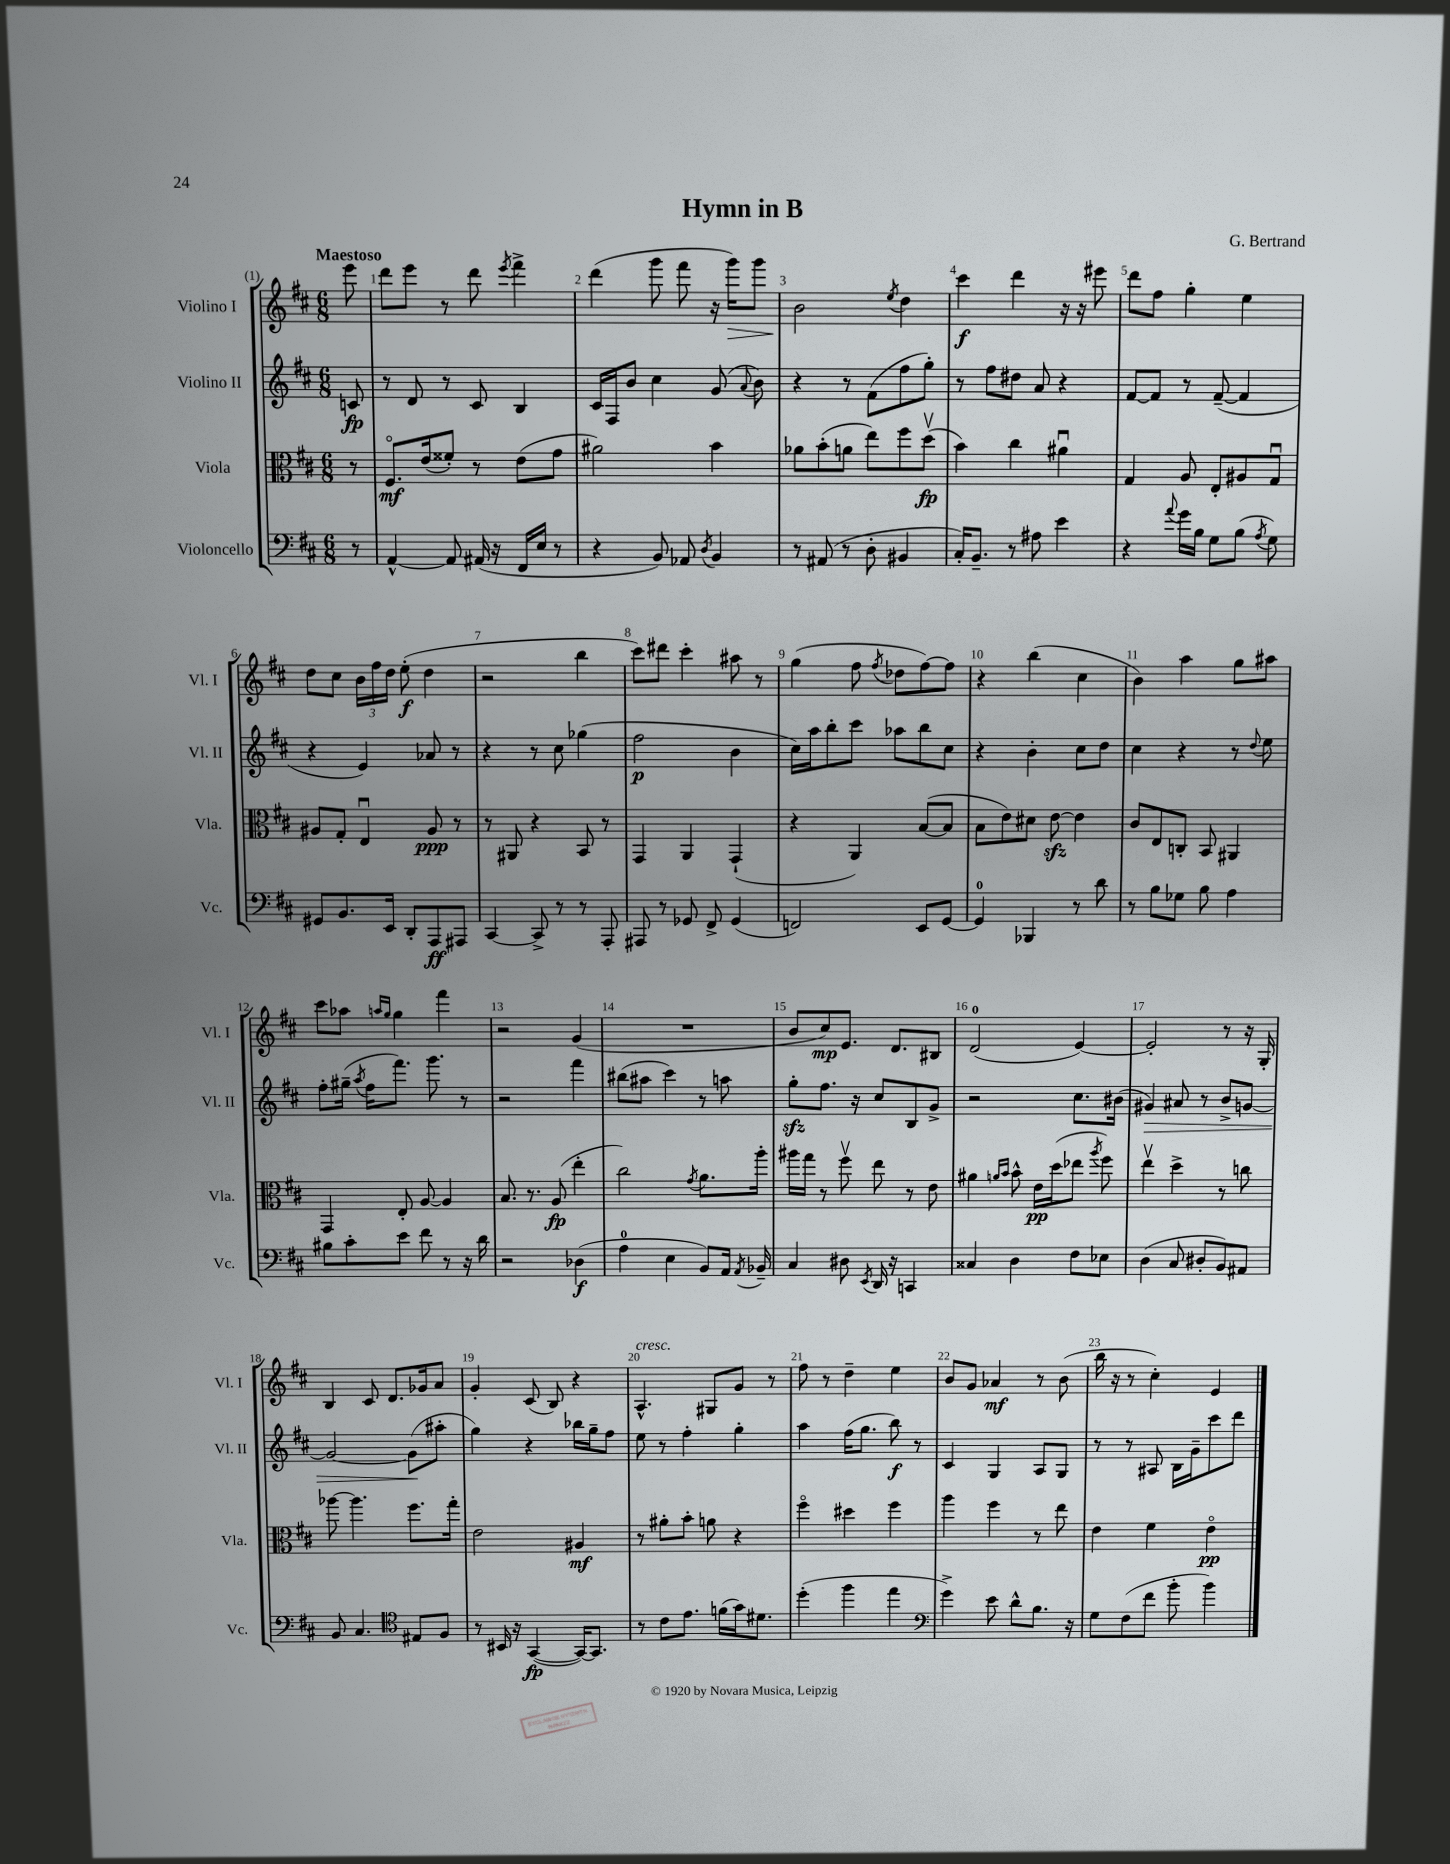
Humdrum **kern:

**kern	**kern	**kern	**kern
*staff4	*staff3	*staff2	*staff1
*clefF4	*clefC3	*clefG2	*clefG2
*k[f#c#]	*k[f#c#]	*k[f#c#]	*k[f#c#]
*M6/8	*M6/8	*M6/8	*M6/8
8r	8r	8c	8eee
=	=	=	=
[4AA^^	8.F#o	8r	8ddd
.	.	8d	8eee
.	(16e	.	.
8AA]	8f##')	8r	8r
(16AA#	8r	8c#	8ddd
16r	.	.	.
.	.	.	8qeee
16FF#	(8e	4B	4fff#^
16E	.	.	.
8r	8g	.	.
=	=	=	=
4r	2a#)	16c#	(4ddd
.	.	16F#	.
.	.	8b	.
8BB)	.	4cc#	8ggg
8AA-	.	.	8fff#
8qD	.	.	.
4BB	4b	(8g	16r
.	.	.	16ggg)
.	.	8qqa	.
.	.	8b)	8ggg
=	=	=	=
8r	8a-	4r	2b
(8AA#	(8b'	.	.
8r	8a	8r	.
8D'	8ee)	(8f#	.
.	.	.	8qee
4BB#	8ff#	8ff#	4dd
.	(8ddv	8gg')	.
=	=	=	=
16C#')	4b)	8r	4ccc#
8.BB~	.	.	.
.	.	8ff#	.
8r	4cc#	8dd#	4ddd
8A#	.	8a	.
4e	4a#u	4r	16r
.	.	.	16r
.	.	.	8eee#
=	=	=	=
4r	4G	[8f#	8ddd
.	.	8f#]	8ff#
8qqa	.	.	.
16g	8A	8r	4gg'
16B	.	.	.
8G	8E'	([8f#~	.
(8B	8A#	4f#]	4ee
8qA	.	.	.
8G)	8Gu	.	.
=	=	=	=
8GG#	8A#	4r	8dd
8.BB	8G'	.	8cc#
.	4Eu	4e)	24b
.	.	.	24ff#
16EE	.	.	.
.	.	.	24dd
8DD'	.	.	(8ee'
8AAA	8A#	8a-	4dd
8AAA#	8r	8r	.
=	=	=	=
[4CC#	8r	4r	2r
.	8AA#	.	.
8CC#^]	4r	8r	.
8r	.	8cc#	.
8r	8BB	(4gg-	4bb
8AAA'	8r	.	.
=	=	=	=
8AAA#	4GG	2ff#	8ccc#)
8r	.	.	8ddd#
8GG-	4AA	.	4ccc#'
8FF#^	.	.	.
(4GG-	(4GG`	4b	8aa#
.	.	.	8r
=	=	=	=
2FF)	4r	16cc#)	(4gg
.	.	16aa	.
.	.	8bb'	.
.	4AA)	8ccc#	8ff#
.	.	.	8qff#
.	.	8aa-	8dd-
8EE	([8B	8bb	[8ff#)
[8GG	8B]	8cc#	8ff#]
=	=	=	=
4GG]	8B	4r	4r
.	8e)	.	.
4BBB-	8d#	4b'	(4bb
.	[8e	.	.
8r	4e]	8cc#	4cc#
8d	.	8dd	.
=	=	=	=
8r	8c#	4cc#	4b)
8B	8E	.	.
8G-	8C'	4r	4aa
8B	8BB	.	.
4A	4AA#	8r	8gg
.	.	8qqdd	.
.	.	8ee	8aa#
=	=	=	=
8B#	4GG	8ff#'	8ccc#
8c#'	.	(16gg#~	8aa-
.	.	8qaa	.
.	.	16ff#	.
.	.	.	16qqaa
.	.	.	16qqgg
8e	8E'	8.fff#)	4gg
8f#	[8A	.	.
.	.	8.ggg	.
8r	4A]	.	4fff#
16r	.	8r	.
16d	.	.	.
=	=	=	=
2r	8.B	2r	2r
.	8.r	.	.
.	(8A	.	.
(4D-	4ee'	4fff#	(4g
=	=	=	=
4A	2cc#)	(8bb#	2.r
.	.	8aa#	.
4E	.	4ccc#)	.
.	8qg	.	.
8BB)	8.a	8r	.
16AA	.	8aa	.
8qAA	.	.	.
16BB-~	16aa'	.	.
=	=	=	=
4C#	16aa#	8gg'	8b
.	16gg	.	.
.	8r	8.ff#	8cc#)
8D#	8ff#v	.	8.e
.	.	16r	.
8qEE	.	.	.
16DD	8ee	8cc#	.
16r	.	.	8.d
4CC	8r	8B	.
.	8e	8g^	8B#
=	=	=	=
4C##	4a#	2r	(2d
.	16qqa	.	.
.	16qqb	.	.
4D	8b^^	.	.
.	16e	.	.
.	(16dd	.	.
8F#	8ee-	8.cc#	[4e)
.	8qaa	.	.
8E-	8ff#)	.	.
.	.	(16b#	.
=	=	=	=
(4D	4eev	4g#)	2e']
8C#	4dd^	8a#	.
8D#'	.	8r	.
8BB)	8r	8b^	8r
8AA#	8cc	[8g	16r
.	.	.	16G'
=	=	=	=
8BB	[8aa-	2g_	4B
4.C#	4.aa-]	.	.
.	.	.	8c#
.	.	.	8.d
*clefC4	*	*	*
8E#	8.ff#	(8g]	.
.	.	.	16g-
8F#	.	8aa#'	8a
.	16gg'	.	.
=	=	=	=
8r	2e	4gg)	4g'
16BB#	.	.	.
16r	.	.	.
([4GG	.	4r	(8c#
.	.	.	8B)
16GG_)	4A#	16bb-	4r
8.GG]	.	16gg~	.
.	.	8ff#	.
=	=	=	=
8r	8r	8ee	4.A^^
8c#	8a#'	8r	.
8.e	8b'	4ff#'	.
.	8a	.	8G#
(16f	.	.	.
16g)	4r	4gg'	8g
8.d#	.	.	.
.	.	.	8r
=	=	=	=
(4dd'	4ff#o	4aa	8ff#
.	.	.	8r
4ff#	4dd#	(16ff#	4dd~
.	.	8.gg	.
4ee	4ff#	8bb)	4ee
.	.	8r	.
=	=	=	=
*clefF4	*	*	*
4g^)	4aa	4c#	8b
.	.	.	8g
8e	4ff#	4G	4a-
8d^^	.	.	.
8.B	8r	8A	8r
.	8ee	8G	(8b
16r	.	.	.
=	=	=	=
8G	4e	8r	16bb
.	.	.	16r
(8F#	.	8r	8r
8f#	4f#	8A#	4cc#')
8b'	.	16B	.
.	.	16g~	.
4b)	4eo	8ccc#	4e
.	.	8ddd	.
==	==	==	==
*-	*-	*-	*-
